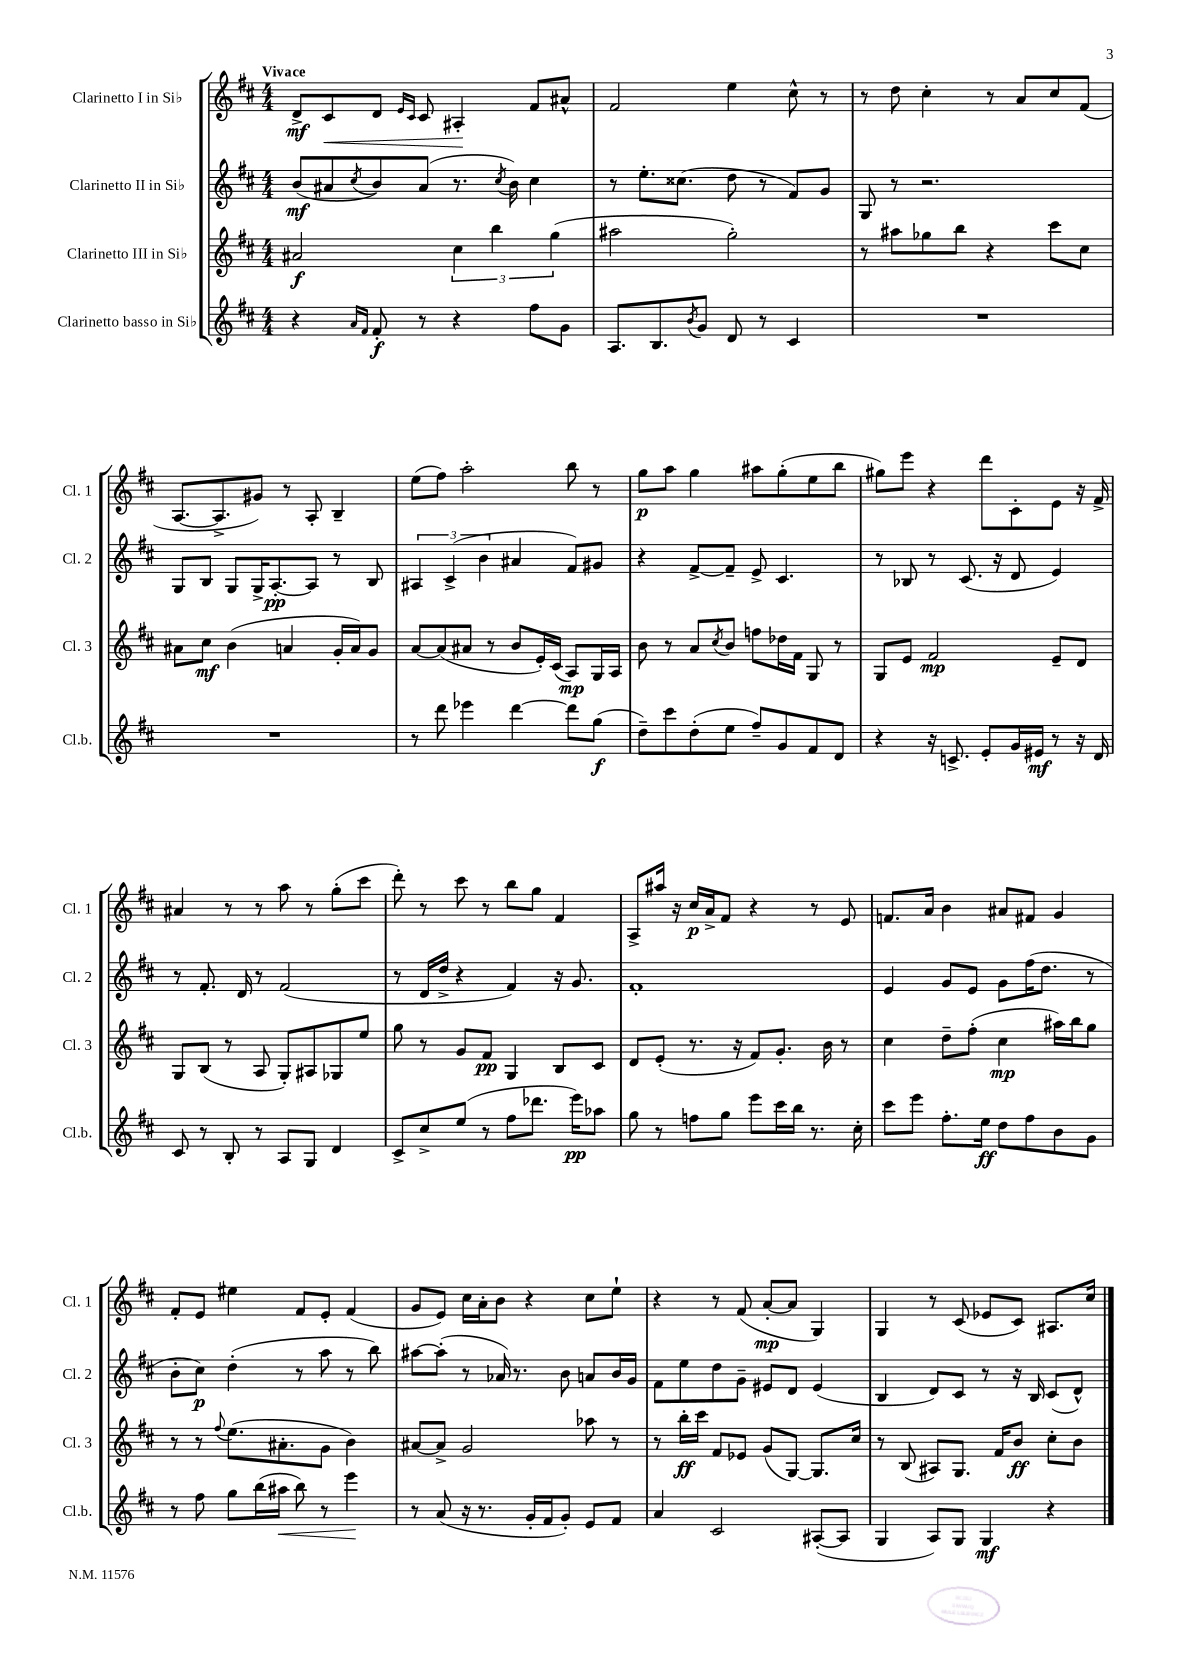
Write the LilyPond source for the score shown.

<<
\new StaffGroup <<
\new Staff = "s0" \with { instrumentName = "Clarinetto I in Sib" shortInstrumentName = "Cl. 1" } {
    \clef treble \key d \major \numericTimeSignature \time 4/4 \tempo "Vivace"
    d'8->\mf cis'8\< d'8 \grace { e'16 cis'16 } cis'8 ais4-.\! fis'8 ais'8-^ |
    fis'2 e''4 cis''8-^ r8 |
    r8 d''8 cis''4-. r8 a'8 cis''8 fis'8( |
    a8.~ a8.-> gis'8) r8 a8-. b4-- |
    e''8( fis''8) a''2-. b''8 r8 |
    g''8\p a''8 g''4 ais''8 g''8-.( e''8 b''8 |
    gis''8) e'''8 r4 d'''8 cis'8-. e'8 r16 fis'16-> |
    ais'4 r8 r8 a''8 r8 g''8-.( cis'''8 |
    d'''8-.) r8 cis'''8 r8 b''8 g''8 fis'4 |
    a8-> ais''16 r16 cis''16\p a'16-> fis'8 r4 r8 e'8 |
    f'8. a'16 b'4 ais'8 fis'8 g'4 |
    fis'8-. e'8 eis''4 fis'8 e'8-. fis'4( |
    g'8 e'8) cis''16 a'16-. b'8 r4 cis''8 e''8-! |
    r4 r8 fis'8( a'8~-.\mp a'8 g4) |
    g4 r8 cis'8( ees'8 cis'8) ais8. cis''16 \bar "|." |
}
\new Staff = "s1" \with { instrumentName = "Clarinetto II in Sib" shortInstrumentName = "Cl. 2" } {
    \clef treble \key d \major \numericTimeSignature \time 4/4
    b'8\mf( ais'8 \acciaccatura { cis''8 } b'8) ais'8( r8. \acciaccatura { cis''8 } b'16) cis''4 |
    r8 e''8.-. cisis''8.( d''8 r8 fis'8) g'8 |
    g8 r8 r2. |
    g8 b8 g8 g16-> a8.~-.\pp a8 r8 b8 |
    \tuplet 3/2 { ais4 cis'4->( b'4 } ais'4 fis'8) gis'8 |
    r4 fis'8~-> fis'8-- e'8-> cis'4. |
    r8 bes8 r8 cis'8.( r16 d'8 e'4) |
    r8 fis'8.-. d'16 r8 fis'2( |
    r8 d'16 d''16-> r4 fis'4) r16 g'8. |
    fis'1-. |
    e'4 g'8 e'8 g'8 fis''16( d''8. r8 |
    b'8-. cis''8\p) d''4-.( r8 a''8 r8 b''8) |
    ais''8~ ais''8-.( r8 aes'16) r8. b'8 a'8 b'16 g'16 |
    fis'8 e''8 d''8 g'8-- eis'8 d'8 eis'4( |
    b4 d'8) cis'8 r8 r16 b16 cis'8( d'8-^) \bar "|." |
}
\new Staff = "s2" \with { instrumentName = "Clarinetto III in Sib" shortInstrumentName = "Cl. 3" } {
    \clef treble \key d \major \numericTimeSignature \time 4/4
    ais'2\f \tuplet 3/2 { cis''4 b''4 g''4( } |
    ais''2 g''2-.) |
    r8 ais''8 ges''8 b''8 r4 cis'''8 cis''8 |
    ais'8 cis''8\mf b'4( a'4 g'16-. a'16) g'8 |
    a'8~ a'8( ais'8 r8 b'8 e'16-.) cis'16( a8\mp) g16 a16 |
    b'8 r8 a'8 \acciaccatura { cis''8 } b'8 f''8 des''16 fis'16 g8 r8 |
    g8 e'8 fis'2\mp e'8-- d'8 |
    g8 b8( r8 a8 g8-.) ais8 ges8 e''8 |
    g''8 r8 g'8 fis'8\pp g4 b8 cis'8 |
    d'8 e'8-.( r8. r16 fis'8) g'8.-. b'16 r8 |
    cis''4 d''8-- fis''8-.( cis''4\mp ais''16) b''16 g''8 |
    r8 r8 \appoggiatura { fis''8 } e''8.( ais'8.-. g'8 b'4) |
    ais'8~ ais'8-> g'2 aes''8 r8 |
    r8 b''16-.\ff cis'''16 fis'8 ees'8 g'8( g8~) g8. cis''16 |
    r8 b8( ais8) g8. fis'16 b'8\ff cis''8-. b'8 \bar "|." |
}
\new Staff = "s3" \with { instrumentName = "Clarinetto basso in Sib" shortInstrumentName = "Cl.b." } {
    \clef treble \key d \major \numericTimeSignature \time 4/4
    r4 \grace { a'16 fis'16 } fis'8-.\f r8 r4 fis''8 g'8 |
    a8. b8. \acciaccatura { b'8 } g'8 d'8 r8 cis'4 |
    R1 |
    R1 |
    r8 d'''8 ees'''4 d'''4~ d'''8 g''8\f( |
    d''8--) cis'''8 d''8-.( e''8 fis''8--) g'8 fis'8 d'8 |
    r4 r16 c'8.-> e'8-. g'16 eis'16\mf r8 r16 d'16 |
    cis'8 r8 b8-. r8 a8 g8 d'4 |
    cis'8-> cis''8-> e''8( r8 fis''8 des'''8. e'''16\pp) aes''8 |
    g''8 r8 f''8 g''8 e'''8 cis'''16 b''16 r8. cis''16-. |
    cis'''8 e'''8 fis''8.-. e''16\ff d''8 fis''8 b'8 g'8 |
    r8 fis''8 g''8 b''16( ais''16\< b''8) r8 e'''4\! |
    r8 a'8( r16 r8. g'16-. fis'16 g'8-.) e'8 fis'8 |
    a'4 cis'2 ais8~-.( ais8 |
    g4 a8) g8 g4\mf r4 \bar "|." |
}
>>
>>
\layout { \context { \Score \remove "Bar_number_engraver" } }
